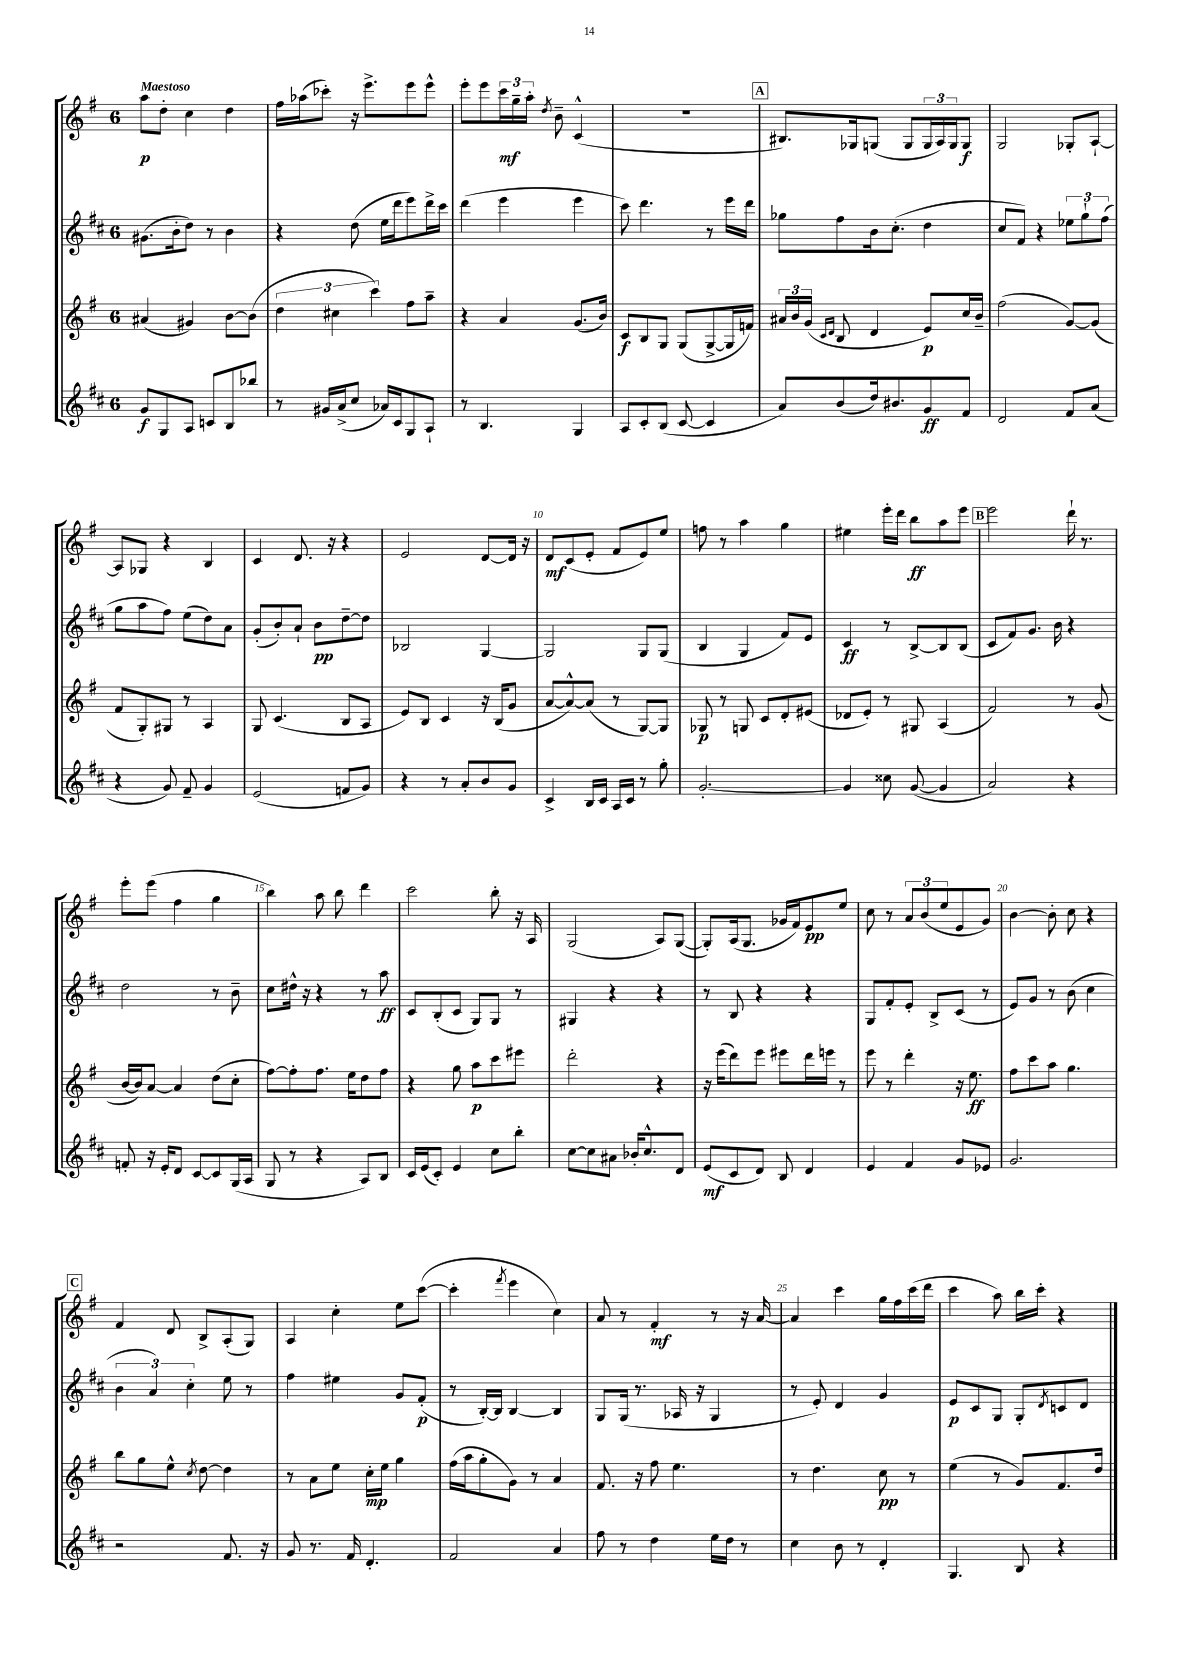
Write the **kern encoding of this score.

**kern	**kern	**kern	**kern
*staff4	*staff3	*staff2	*staff1
*clefG2	*clefG2	*clefG2	*clefG2
*k[f#c#]	*k[f#]	*k[f#c#]	*k[f#]
*M6/8	*M6/8	*M6/8	*M6/8
8g	(4a#	(8.g#	8aa
8G	.	.	8dd'
.	.	16b'	.
8A	4g#)	8dd)	4cc
8c	.	8r	.
8B	[8b	4b	4dd
8bb-	(8b]	.	.
=	=	=	=
8r	6dd	4r	16ff#
.	.	.	(16aa-
16g#	.	.	8ccc-')
.	6cc#	.	.
(16a^	.	.	.
8cc#	.	(8dd	16r
.	.	.	8.eee^
.	6ccc)	.	.
16a-)	.	16ee	.
16c#	.	16ddd	.
8G	8ff#	8eee)	8eee
8A`	8aa~	16ddd^	8eee^^
.	.	16ccc#	.
=	=	=	=
8r	4r	(4ddd	8eee'
4.B	.	.	8eee
.	4a	4eee	24ccc
.	.	.	24gg~
.	.	.	24aa'
.	.	.	8qdd
.	.	.	8b~
4G	(8.g	4eee	(4c^^
.	16b)	.	.
=	=	=	=
8A	8c	8ccc#)	2.r
8c#'	8B	4.ddd	.
(8B	8G	.	.
[8c#	(8G	.	.
4c#]	[8G^	8r	.
.	16G]	16eee	.
.	16f)	16ddd	.
=	=	=	=
8a)	24a#	8gg-	8.B#)
.	24b	.	.
.	(24g	.	.
.	16qqc	.	.
.	16qqd	.	.
(8b	8B	8ff#	.
.	.	.	16G-
16dd)	4d	16b	(8G
8.b#	.	(8.cc#'	.
.	.	.	8G
8g	8e)	4dd	24G
.	.	.	24A)
.	.	.	24G
8f#	16cc	.	8G
.	16b~	.	.
=	=	=	=
2d	(2ff#	8cc#	2G
.	.	8f#)	.
.	.	4r	.
8f#	[8g)	12ee-	8G-'
.	.	12gg`	.
(8a	(8g]	.	[8A`
.	.	(12ff#	.
=	=	=	=
4r	8f#	8gg	8A]
.	8G')	8aa	8G-
8g)	8G#	8ff#)	4r
8f#~	8r	(8ee	.
4g	4A	8dd)	4B
.	.	8a	.
=	=	=	=
(2e	8G	(8g'	4c
.	(4.c	8b')	.
.	.	8a`	8.d
.	.	8b	.
.	.	.	16r
8f	8B	[8dd~	4r
8g)	8A	8dd]	.
=	=	=	=
4r	8e)	2B-	2e
.	8B	.	.
8r	4c	.	.
8a'	.	.	.
8b	16r	[4G	[8d
.	(16B	.	.
8g	8g	.	16d]
.	.	.	16r
=	=	=	=
4c#^	[8a	2G]	8d
.	8a^^_)	.	(8c
16B	(8a]	.	8e'
16c#	.	.	.
16A	8r	.	8f#
16c#	.	.	.
8r	[8G)	8G	8e)
8gg'	8G]	(8G	8ee
=	=	=	=
[2.g'	8G-	4B	8ff
.	8r	.	8r
.	8G	4G	4aa
.	8c	.	.
.	8d'	8f#)	4gg
.	(8e#	8e	.
=	=	=	=
4g]	8d-	4c#	4ee#
.	8e')	.	.
8cc##	8r	8r	16eee'
.	.	.	16ddd
([8g	8G#	[8B^	8bb
4g]	(4A	8B]	8aa
.	.	(8B	8eee
=	=	=	=
2a)	2f#)	8c#	2eee
.	.	8f#)	.
.	.	8.g	.
.	.	16b	.
4r	8r	4r	16ddd`
.	.	.	8.r
.	(8g	.	.
=	=	=	=
8f'	[16b	2dd	8eee'
.	16b])	.	.
16r	[8a	.	(8eee
16e'	.	.	.
8d	4a]	.	4ff#
[8c#	.	.	.
8c#]	(8dd	8r	4gg
(16G	8cc'	8b~	.
16A	.	.	.
=	=	=	=
8G	[8ff#)	8cc#	4bb)
8r	8ff#']	16dd#^^	.
.	.	16r	.
4r	8.ff#	4r	8aa
.	.	.	8bb
.	16ee	.	.
8A)	8dd	8r	4ddd
8B	8ff#	8aa	.
=	=	=	=
16c#	4r	8c#	2ccc
(16e	.	.	.
8c#')	.	(8B'	.
4e	8gg	8c#	.
.	8aa	8G)	.
8cc#	8ccc	8G	8bb'
8bb'	8eee#	8r	16r
.	.	.	16A
=	=	=	=
[8cc#	2ddd'	4G#	(2G
8cc#]	.	.	.
8a#	.	4r	.
16b-'	.	.	.
8.cc#^^	.	.	.
.	4r	4r	8A)
8d	.	.	([8G
=	=	=	=
(8e	16r	8r	8G'])
.	(16eee	.	.
8c#	8ddd)	8B	(16A
.	.	.	8.G
8d)	8eee	4r	.
8B	8eee#	.	16g-
.	.	.	16f#)
4d	16ddd	4r	8e
.	16eee	.	.
.	8r	.	8ee
=	=	=	=
4e	8eee	8G	8cc
.	8r	8f#'	8r
4f#	4ddd'	8e'	12a
.	.	.	(12b
.	.	8B^	.
.	.	.	12ee
8g	16r	(8c#	8e
.	8.ee	.	.
8e-	.	8r	8g)
=	=	=	=
2.g	8ff#	8e)	[4b
.	8ccc	8g	.
.	8aa	8r	8b']
.	4.gg	(8b	8cc
.	.	4cc#	4r
=	=	=	=
2r	8bb	6b	4f#
.	8gg	.	.
.	.	6a)	.
.	8ee^^	.	8d
.	.	6cc#'	.
.	8qcc	.	.
.	[8dd	.	8B^
8.f#	4dd]	8ee	(8A'
.	.	8r	8G)
16r	.	.	.
=	=	=	=
8g	8r	4ff#	4A
8.r	8a	.	.
.	8ee	4ee#	4cc'
16f#	.	.	.
4.d'	16cc'	.	.
.	16ee	.	.
.	4gg	8g	8ee
.	.	(8f#'	([8ccc
=	=	=	=
2f#	(16ff#	8r	4ccc']
.	16aa	.	.
.	8gg'	[16B')	.
.	.	16B]	.
.	.	.	8qfff#
.	8g)	[4B	4eee
.	8r	.	.
4a	4a	4B]	4cc)
=	=	=	=
8ff#	8.f#	8G	8a
8r	.	(16G	8r
.	16r	8.r	.
4dd	8ff#	.	4f#'
.	4.ee	16A-	.
.	.	16r	.
16ee	.	4G	8r
16dd	.	.	.
8r	.	.	16r
.	.	.	[16a
=	=	=	=
4cc#	8r	8r	4a]
.	4.dd	8e')	.
8b	.	4d	4ccc
8r	.	.	.
4d'	8cc	4g	16gg
.	.	.	16ff#
.	8r	.	(16ccc
.	.	.	16ddd
=	=	=	=
4.G	(4ee	8e	4ccc
.	.	8c#	.
.	8r	8G	8aa)
8B	8g)	8G'	16bb
.	.	.	16ccc'
.	.	8qd	.
4r	8.f#	8c	4r
.	.	8d	.
.	16dd	.	.
==	==	==	==
*-	*-	*-	*-
